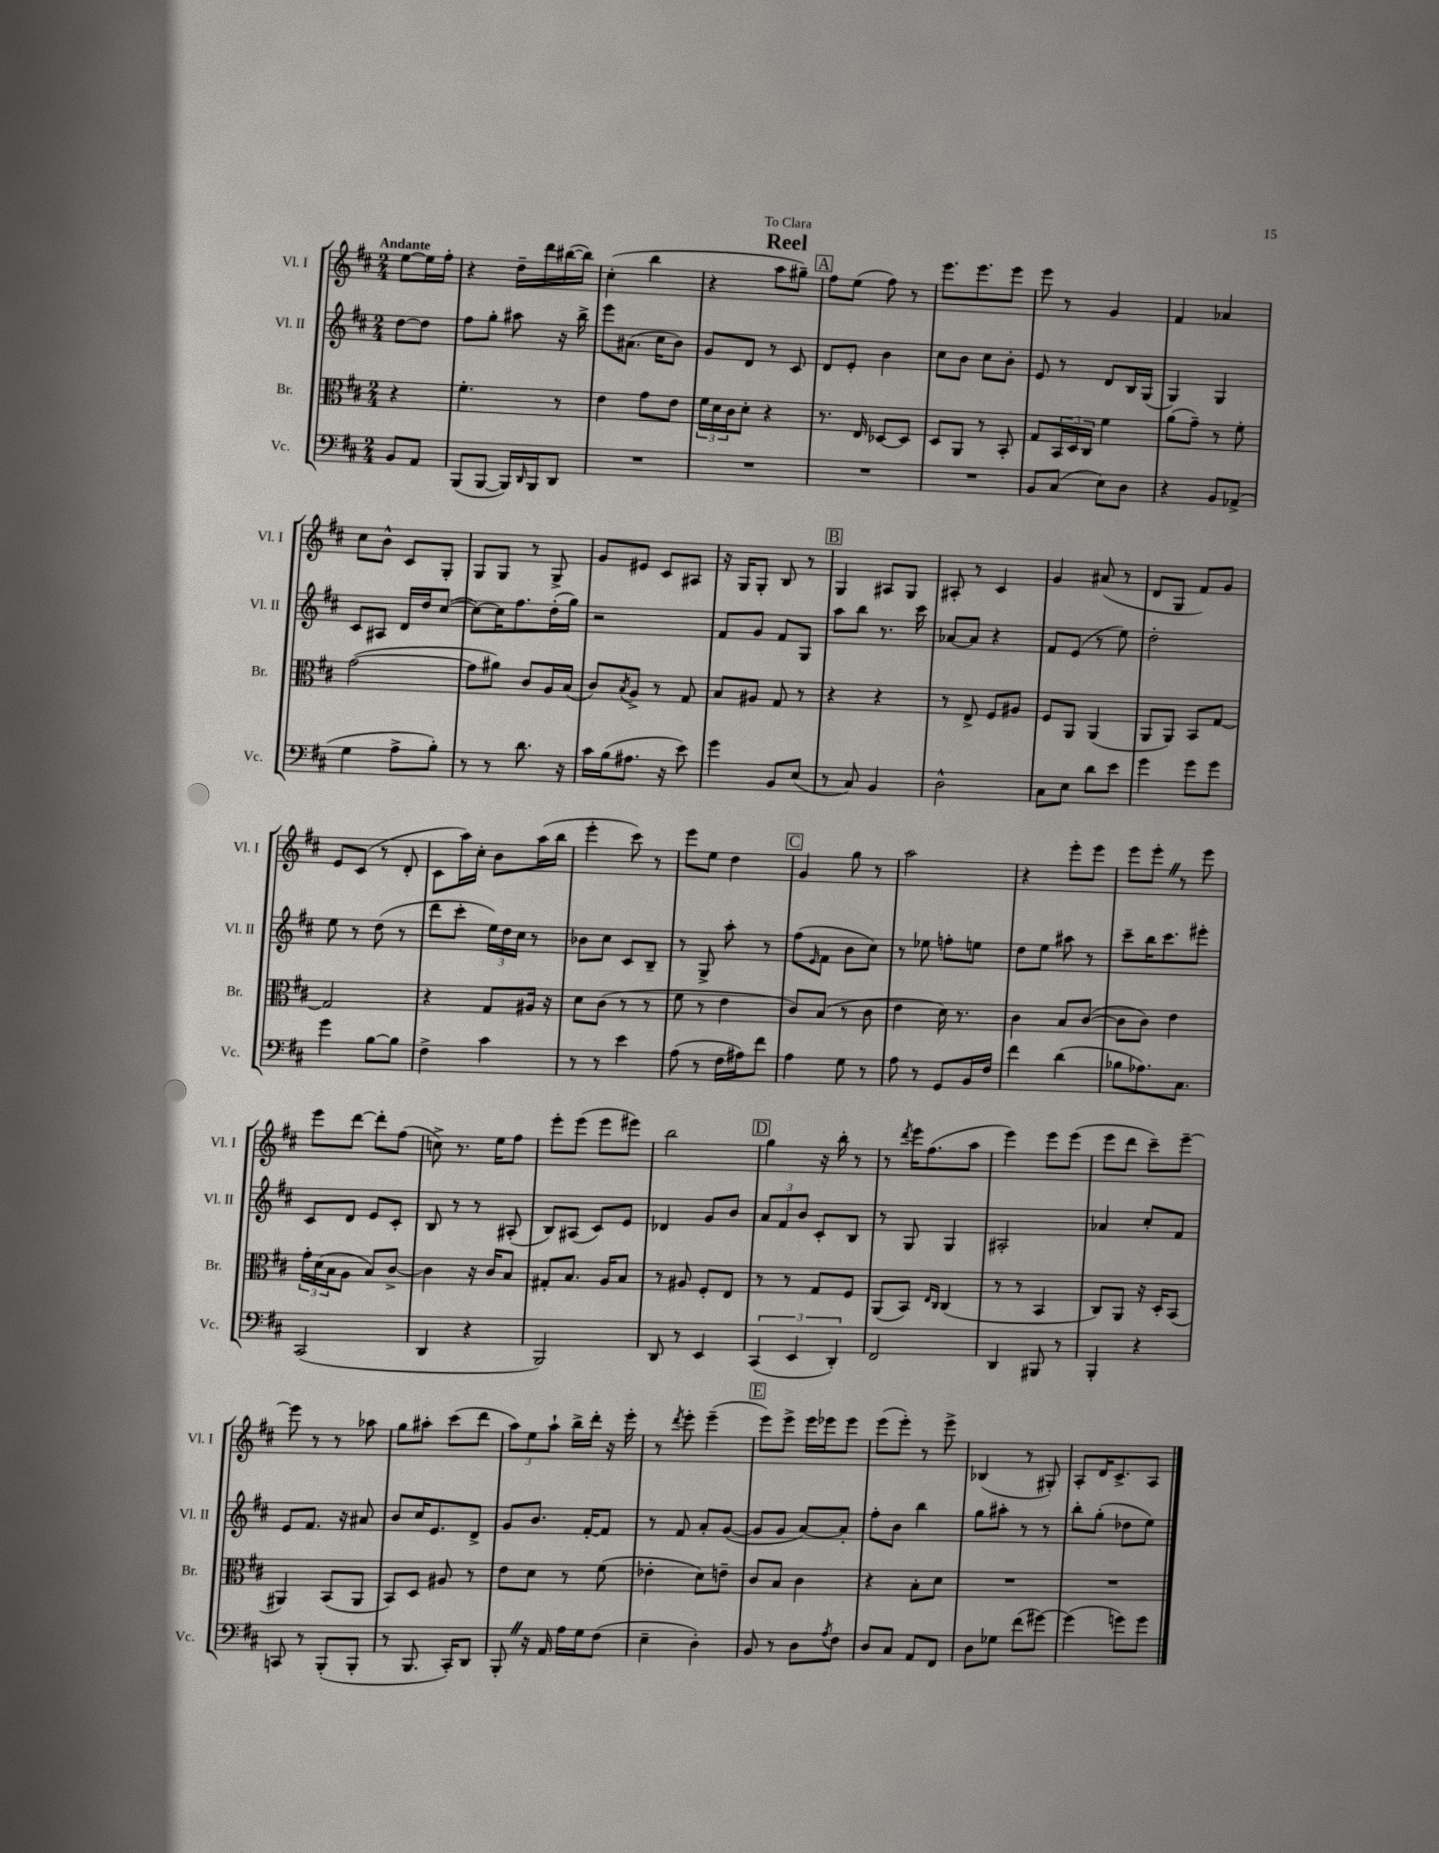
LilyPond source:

\header { title = "Reel" dedication = "To Clara" }
<<
\new StaffGroup <<
\new Staff = "s0" \with { instrumentName = "Vl. I" shortInstrumentName = "Vl. I" } {
    \clef treble \key d \major \numericTimeSignature \time 2/4 \partial 4 \tempo "Andante"
    e''8~ e''16 fis''16-. |
    r4 d''16-- d'''16 bis''16~( bis''16) |
    cis''4-.( b''4 |
    r4 a''8 gis''8--) |
    \mark \markup { \box "A" } fis''8 e''8( fis''8) r8 |
    e'''8. e'''8. e'''8 |
    e'''8 r8 g'4 |
    fis'4 aes'4 |
    cis''8 b'8-^ cis'8 g8-. |
    g8 g8 r8 g8-> |
    g'8 eis'8 cis'8 ais8 |
    r16 g16 g8-. b8 r8 |
    \mark \markup { \box "B" } g4 ais8 g8 |
    ais8-. r8 cis'4 |
    g'4 ais'8( r8 |
    d'8 g8 fis'8) g'8 |
    e'8 cis'8( r8 d'8-. |
    cis'8 a''16) cis''16-. b'8 a''16( b''16 |
    e'''4-. cis'''8) r8 |
    e'''8 e''8 d''4 |
    \mark \markup { \box "C" } g'4 g''8 r8 |
    a''2 |
    r4 e'''8-. e'''8 |
    e'''8 e'''8-. \once \override BreathingSign.text = \markup { \musicglyph "scripts.caesura.straight" } \breathe r8 e'''8 |
    e'''8 d'''8~ d'''8-. fis''8( |
    c''8->) r8. e''16 fis''8 |
    e'''8-. e'''8( e'''8 eis'''8) |
    b''2 |
    \mark \markup { \box "D" } g''4 r16 b''16-. r8 |
    r8 \acciaccatura { d'''8 } e'''16 fis''8.( a''8 |
    e'''4) e'''8 e'''8( |
    e'''8 d'''8 cis'''8--) e'''8~-- |
    e'''8 r8 r8 aes''8 |
    g''8 ais''8-. cis'''8( d'''8 |
    \tuplet 3/2 { a''8) e''8 a''8-! } b''16-> d'''16-. r16 e'''16-. |
    r8 \acciaccatura { d'''8 } e'''8-. e'''4--( |
    \mark \markup { \box "E" } e'''8) e'''8-> e'''16 ees'''16 ees'''8 |
    e'''8( e'''8-.) r8 e'''8-> |
    bes4( r8 gis8-.) |
    a8-. d'16 cis'8.-> a8 \bar "|." |
}
\new Staff = "s1" \with { instrumentName = "Vl. II" shortInstrumentName = "Vl. II" } {
    \clef treble \key d \major \numericTimeSignature \time 2/4 \partial 4
    d''8~ d''8 |
    fis''8 g''8-. ais''8 r16 b''16-> |
    e'''8 ais'8.( cis''16 b'8) |
    g'8 d'8 r8 cis'8 |
    \mark \markup { \box "A" } d'8 e'8-. b'4 |
    cis''8 b'8 cis''8 b'8-. |
    e'8 r8 d'8 b16 g16( |
    g4) g4 |
    cis'8 ais8 d'16 d''16 cis''8~( |
    cis''8~) cis''16 fis''8. d''16-.( g''16) |
    r2 |
    fis'8 g'8 fis'8 g8 |
    \mark \markup { \box "B" } a''8 b''8 r8. cis'''16 |
    aes'8~ aes'8 r4 |
    fis'8 e'8( r8 e''8) |
    d''2-. |
    e''8 r8 d''8( r8 |
    d'''8 cis'''8-. \tuplet 3/2 { e''16) d''16 cis''16 } r8 |
    bes'8 cis''8 cis'8 b8-- |
    r8 g8-> a''8-. r8 |
    \mark \markup { \box "C" } fis''8( \grace { e'16 } fis'8 b'8 cis''8) |
    r8 ees''8 f''8-. e''8 |
    d''8 e''8 ais''8 r8 |
    cis'''8-- b''16 cis'''8. eis'''8-. |
    cis'8 d'8 e'8 cis'8-. |
    b8 r8 r8 ais8-.( |
    b8) ais8( cis'8) e'8 |
    des'4 g'8 b'8 |
    \mark \markup { \box "D" } \tuplet 3/2 { a'8 fis'8 b'8 } cis'8-. b8 |
    r8 g8 g4 |
    ais2-. |
    aes'4 cis''8-. fis'8 |
    e'8 fis'8. r16 ais'8 |
    b'8 cis''16 e'8. d'8-> |
    g'8 b'8. fis'16~-. fis'8 |
    r8 fis'8 a'8-. g'8~( |
    \mark \markup { \box "E" } g'8 g'8 a'8~) a'8-. |
    fis''8-. b'8 b''4 |
    g''8 ais''8-. r8 r8 |
    b''8-. g''8-.( des''8 e''8) \bar "|." |
}
\new Staff = "s2" \with { instrumentName = "Br." shortInstrumentName = "Br." } {
    \clef alto \key d \major \numericTimeSignature \time 2/4 \partial 4
    r4 |
    fis'4.-. r8 |
    e'4 g'8 e'8 |
    \tuplet 3/2 { fis'16 d'16 cis'16 } d'8-. r4 |
    \mark \markup { \box "A" } r8. e16 des8~ des8 |
    d8 a,8 r8 b,8-. |
    g8 \tuplet 3/2 { b,16 d16 cis16 } fis'4 |
    a'8( g'8--) r8 fis'8-. |
    g'2~( |
    g'8 ais'8) cis'8 a16 b16( |
    cis'8) \acciaccatura { b8 } a8-> r8 g8 |
    b8 ais8 g8 r8 |
    \mark \markup { \box "B" } r4 r4 |
    r8 e8-> fis8 ais8 |
    fis8 a,8 a,4( |
    a,8 a,8) b,8 g8~ |
    g2 |
    r4 g8 ais16 r16 |
    d'8 cis'8( r8 r8 |
    fis'8 r8 e'4 |
    \mark \markup { \box "C" } cis'8) b8( r8 cis'8 |
    e'4 d'16) r8. |
    cis'4 b8 cis'8~( |
    cis'8 cis'8) e'4 |
    \tuplet 3/2 { g'16-. d'16( b16 } a8 b8) cis'8~-> |
    cis'4 r16 cis'16 b8 |
    gis8-. b8. a16 b8 |
    r8 ais8 fis8-. e8 |
    \mark \markup { \box "D" } r8 r8 g8 fis8 |
    a,8( b,8) \grace { e16 cis16 } cis4( |
    r8 r8 b,4 |
    cis8) a,8 r16 d16-. b,8( |
    ais,4) b,8( ais,8 |
    b,8) d8 ais8 r8 |
    e'8 d'8 r8 fis'8( |
    ees'4-. d'8) e'8-- |
    \mark \markup { \box "E" } cis'8 b8 cis'4 |
    r4 b8-. d'8 |
    R2 |
    R2 \bar "|." |
}
\new Staff = "s3" \with { instrumentName = "Vc." shortInstrumentName = "Vc." } {
    \clef bass \key d \major \numericTimeSignature \time 2/4 \partial 4
    b,8 a,8 |
    b,,8( b,,8~ b,,16) \grace { d,16 } b,,16 d,8 |
    R2 |
    R2 |
    \mark \markup { \box "A" } R2 |
    R2 |
    b,8 cis8( e8) d8 |
    r4 b,8 aes,8->( |
    g4 a8-> b8-.) |
    r8 r8 d'8. r16 |
    cis'16 b16( ais8. r16 e'8) |
    g'4 b,8 e8( |
    \mark \markup { \box "B" } r8 cis8) b,4 |
    d2-^ |
    cis8 e8 d'8 e'8 |
    g'4 g'8 g'8 |
    g'4 b8~ b8 |
    fis4-> cis'4 |
    r8 r8 e'4 |
    a8( r8 fis16 ais16) fis'8 |
    \mark \markup { \box "C" } a4 g8 r8 |
    a8 r8 g,8 b,16 fis16 |
    fis'4 d'4( |
    bes8 aes8.) cis8. |
    cis,2( |
    d,4 r4 |
    b,,2) |
    d,8 r8 e,4 |
    \mark \markup { \box "D" } \tuplet 3/2 { cis,4( e,4 d,4-.) } |
    fis,2 |
    d,4 bis,,8 r8 |
    b,,4-. r4 |
    c,8 r8 b,,8-.( b,,8-. |
    r8 b,,8. cis,16-.) d,8 |
    b,,8-. \once \override BreathingSign.text = \markup { \musicglyph "scripts.caesura.straight" } \breathe r16 a,16 a16 g16 fis8( |
    e4-- d4-.) |
    \mark \markup { \box "E" } b,8 r8 d8 \acciaccatura { a8 } fis8 |
    d8 cis8 a,8 fis,8 |
    d8 ges8 fis'8( gis'8~) |
    gis'4( g'8) g'8 \bar "|." |
}
>>
>>
\layout { \context { \Score \remove "Bar_number_engraver" } }
